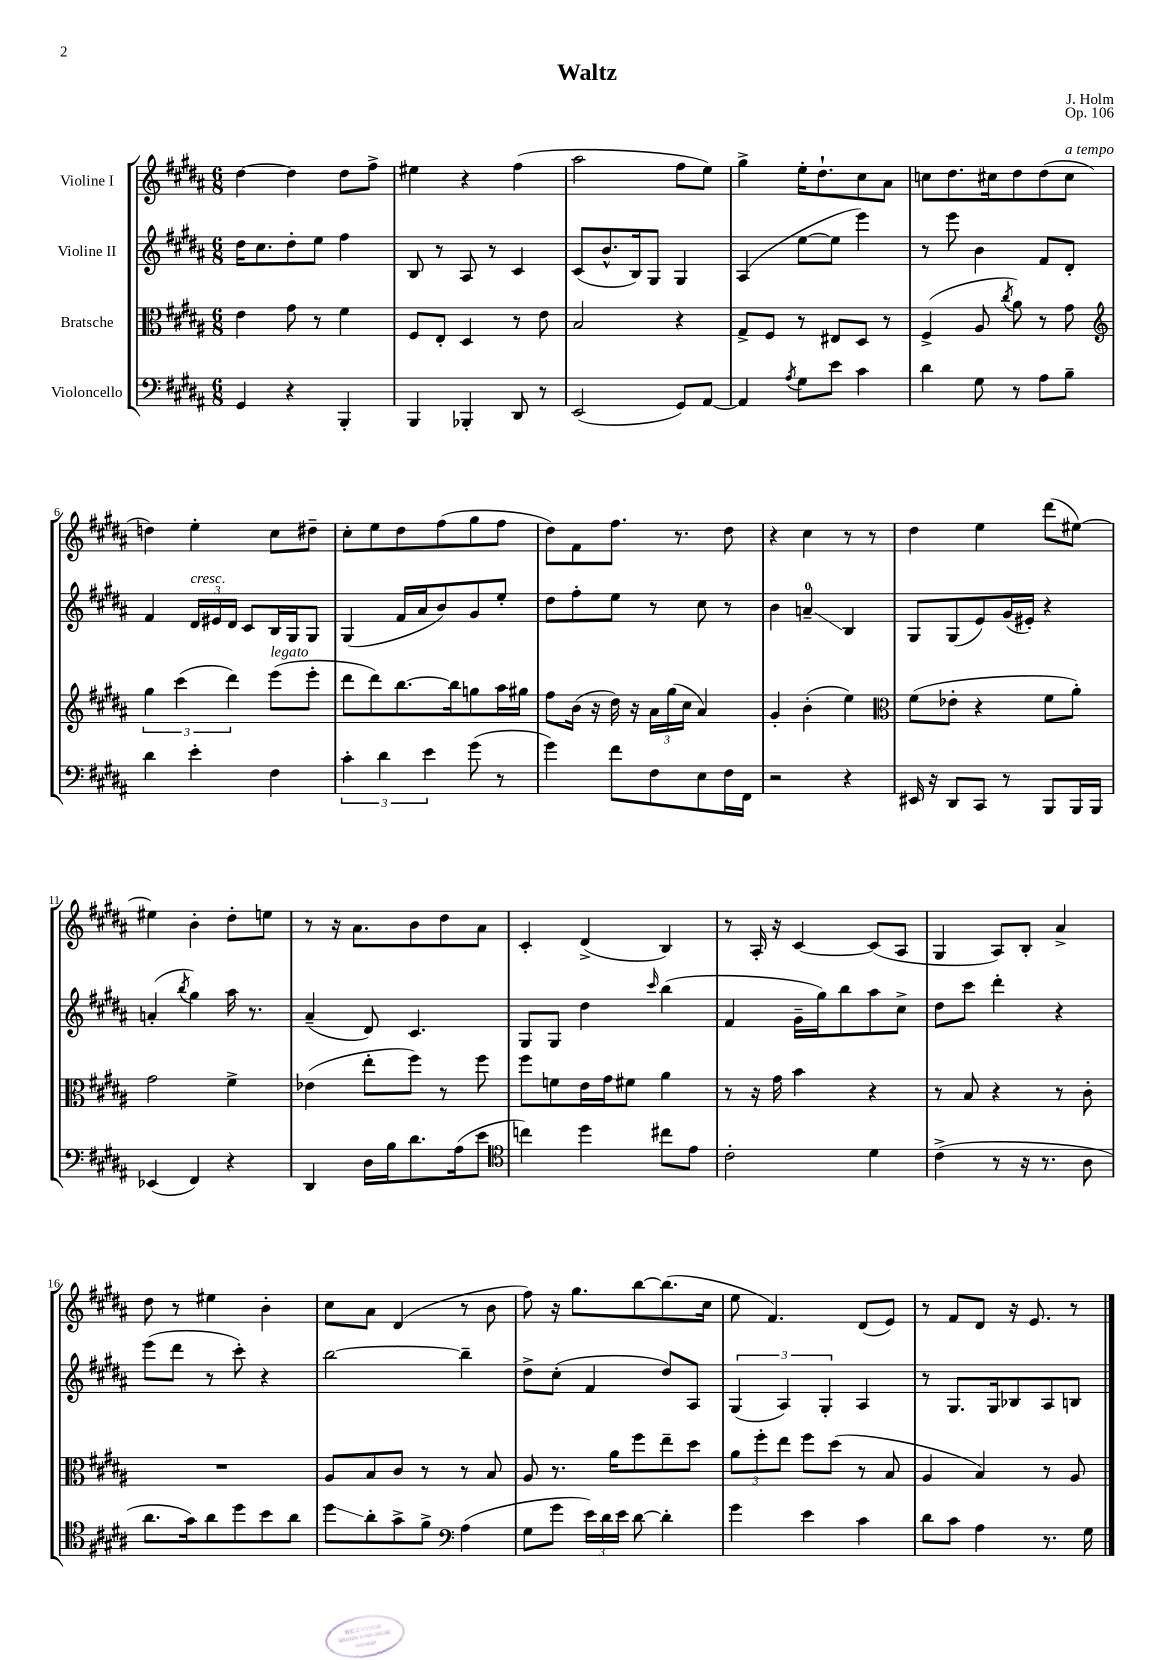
\header { title = "Waltz" composer = "J. Holm" opus = "Op. 106" }
<<
\new StaffGroup <<
\new Staff = "s0" \with { instrumentName = "Violine I" } {
    \clef treble \key b \major \numericTimeSignature \time 6/8
    \autoBeamOff dis''4~ dis''4 dis''8[ fis''8]-> |
    eis''4 r4 fis''4( |
    ais''2 fis''8[ e''8]) |
    gis''4-> e''16[-. dis''8.-! cis''8 ais'8] |
    c''8[ dis''8. cis''16 dis''8 dis''8( cis''8]^\markup { \italic "a tempo" } |
    d''4) e''4-. cis''8[ dis''8]-- |
    cis''8[-. e''8 dis''8 fis''8( gis''8 fis''8] |
    dis''8[) fis'8 fis''8.] r8. dis''8 |
    r4 cis''4 r8 r8 |
    dis''4 e''4 dis'''8[( eis''8]~) |
    eis''4 b'4-. dis''8[-. e''8] |
    r8 r16 ais'8.[ b'8 dis''8 ais'8] |
    cis'4-. dis'4->( b4) |
    r8 ais16-. r16 cis'4~ cis'8[( ais8] |
    gis4 ais8[) b8]-. ais'4-> |
    dis''8 r8 eis''4 b'4-. |
    cis''8[ ais'8] dis'4( r8 b'8 |
    fis''8) r16 gis''8.[ b''8~ b''8.( cis''16] |
    e''8 fis'4.) dis'8[( e'8]) |
    r8 fis'8[ dis'8] r16 e'8. r8 \bar "|." |
}
\new Staff = "s1" \with { instrumentName = "Violine II" } {
    \clef treble \key b \major \numericTimeSignature \time 6/8
    \autoBeamOff dis''16[ cis''8. dis''8-. e''8] fis''4 |
    b8 r8 ais8 r8 cis'4 |
    cis'8[( b'8.-^ b16) gis8] gis4 |
    ais4( e''8[~ e''8] e'''4) |
    r8 e'''8 b'4 fis'8[ dis'8]-. |
    fis'4 \tuplet 3/2 { dis'16[^\markup { \italic "cresc." } eis'16 dis'16] } cis'8[ b16 gis16 gis8] |
    gis4( fis'16[ ais'16 b'8) gis'8 e''8]-. |
    dis''8[ fis''8-. e''8] r8 cis''8 r8 |
    b'4 a'4-0--\glissando b4 |
    gis8[ gis8( e'8) gis'16( eis'16]-.) r4 |
    a'4-.( \acciaccatura { b''8 } gis''4) ais''16 r8. |
    ais'4--( dis'8) cis'4. |
    gis8[ gis8] dis''4 \grace { cis'''16 } b''4( |
    fis'4 gis'16[-- gis''16) b''8 ais''8 cis''8]-> |
    dis''8[ cis'''8] dis'''4-. r4 |
    e'''8[( dis'''8] r8 cis'''8-.) r4 |
    b''2~ b''4-- |
    dis''8[-> cis''8]-.( fis'4 dis''8[) ais8] |
    \tuplet 3/2 { gis4( ais4) gis4-. } ais4 |
    r8 gis8.[ gis16 bes8 ais8 b8] \bar "|." |
}
\new Staff = "s2" \with { instrumentName = "Bratsche" } {
    \clef alto \key b \major \numericTimeSignature \time 6/8
    \autoBeamOff e'4 gis'8 r8 fis'4 |
    fis8[ e8]-. dis4 r8 e'8 |
    b2 r4 |
    gis8[-> fis8] r8 eis8[ dis8] r8 |
    fis4->( ais8 \acciaccatura { cis''8 } ais'8) r8 gis'8 |
    \clef treble \tuplet 3/2 { gis''4 cis'''4( dis'''4) } e'''8[^\markup { \italic "legato" }( e'''8]-. |
    dis'''8[ dis'''8) b''8.~ b''16 g''8 ais''16 gis''16] |
    fis''8[ b'16]( r16 dis''16) r16 \tuplet 3/2 { ais'16[ gis''16( cis''16] } ais'4) |
    gis'4-. b'4-.( e''4) |
    \clef alto fis'8[( ees'8]-. r4 fis'8[ ais'8]-.) |
    gis'2 fis'4-> |
    ees'4( e''8[-. fis''8]) r8 fis''8 |
    fis''8[ f'8 e'16 gis'16 fis'8] ais'4 |
    r8 r16 gis'16 b'4 r4 |
    r8 b8 r4 r8 cis'8-. |
    R2. |
    ais8[ b8 cis'8] r8 r8 b8 |
    ais8 r8. ais'16[ fis''8 e''8-- dis''8] |
    \tuplet 3/2 { ais'8[ fis''8-. e''8] } fis''8[ dis''8]( r8 b8 |
    ais4 b4) r8 ais8 \bar "|." |
}
\new Staff = "s3" \with { instrumentName = "Violoncello" } {
    \clef bass \key b \major \numericTimeSignature \time 6/8
    \autoBeamOff gis,4 r4 b,,4-. |
    b,,4 bes,,4-. dis,8 r8 |
    e,2( gis,8[) ais,8]~ |
    ais,4 \acciaccatura { ais8 } gis8[ e'8] cis'4 |
    dis'4 gis8 r8 ais8[ b8]-- |
    dis'4 e'4-. fis4 |
    \tuplet 3/2 { cis'4-. dis'4 e'4 } gis'8( r8 |
    gis'4) fis'8[ fis8 e8 fis16 fis,16] |
    r2 r4 |
    eis,16 r16 dis,8[ cis,8] r8 b,,8[ b,,16 b,,16] |
    ees,4( fis,4) r4 |
    dis,4 dis16[ b16 dis'8. ais16( e'8] |
    \clef tenor c''4) dis''4 cis''8[ e'8] |
    cis'2-. dis'4 |
    cis'4->( r8 r16 r8. ais8 |
    ais'8.[ gis'16) ais'8 dis''8 b'8 ais'8] |
    dis''8[\glissando ais'8-. gis'8-> fis'8]-> \clef bass ais4( |
    gis8[ gis'8] \tuplet 3/2 { e'16[) dis'16 e'16] } dis'8~ dis'4-. |
    gis'4 e'4 cis'4 |
    dis'8[ cis'8] ais4 r8. gis16 \bar "|." |
}
>>
>>
